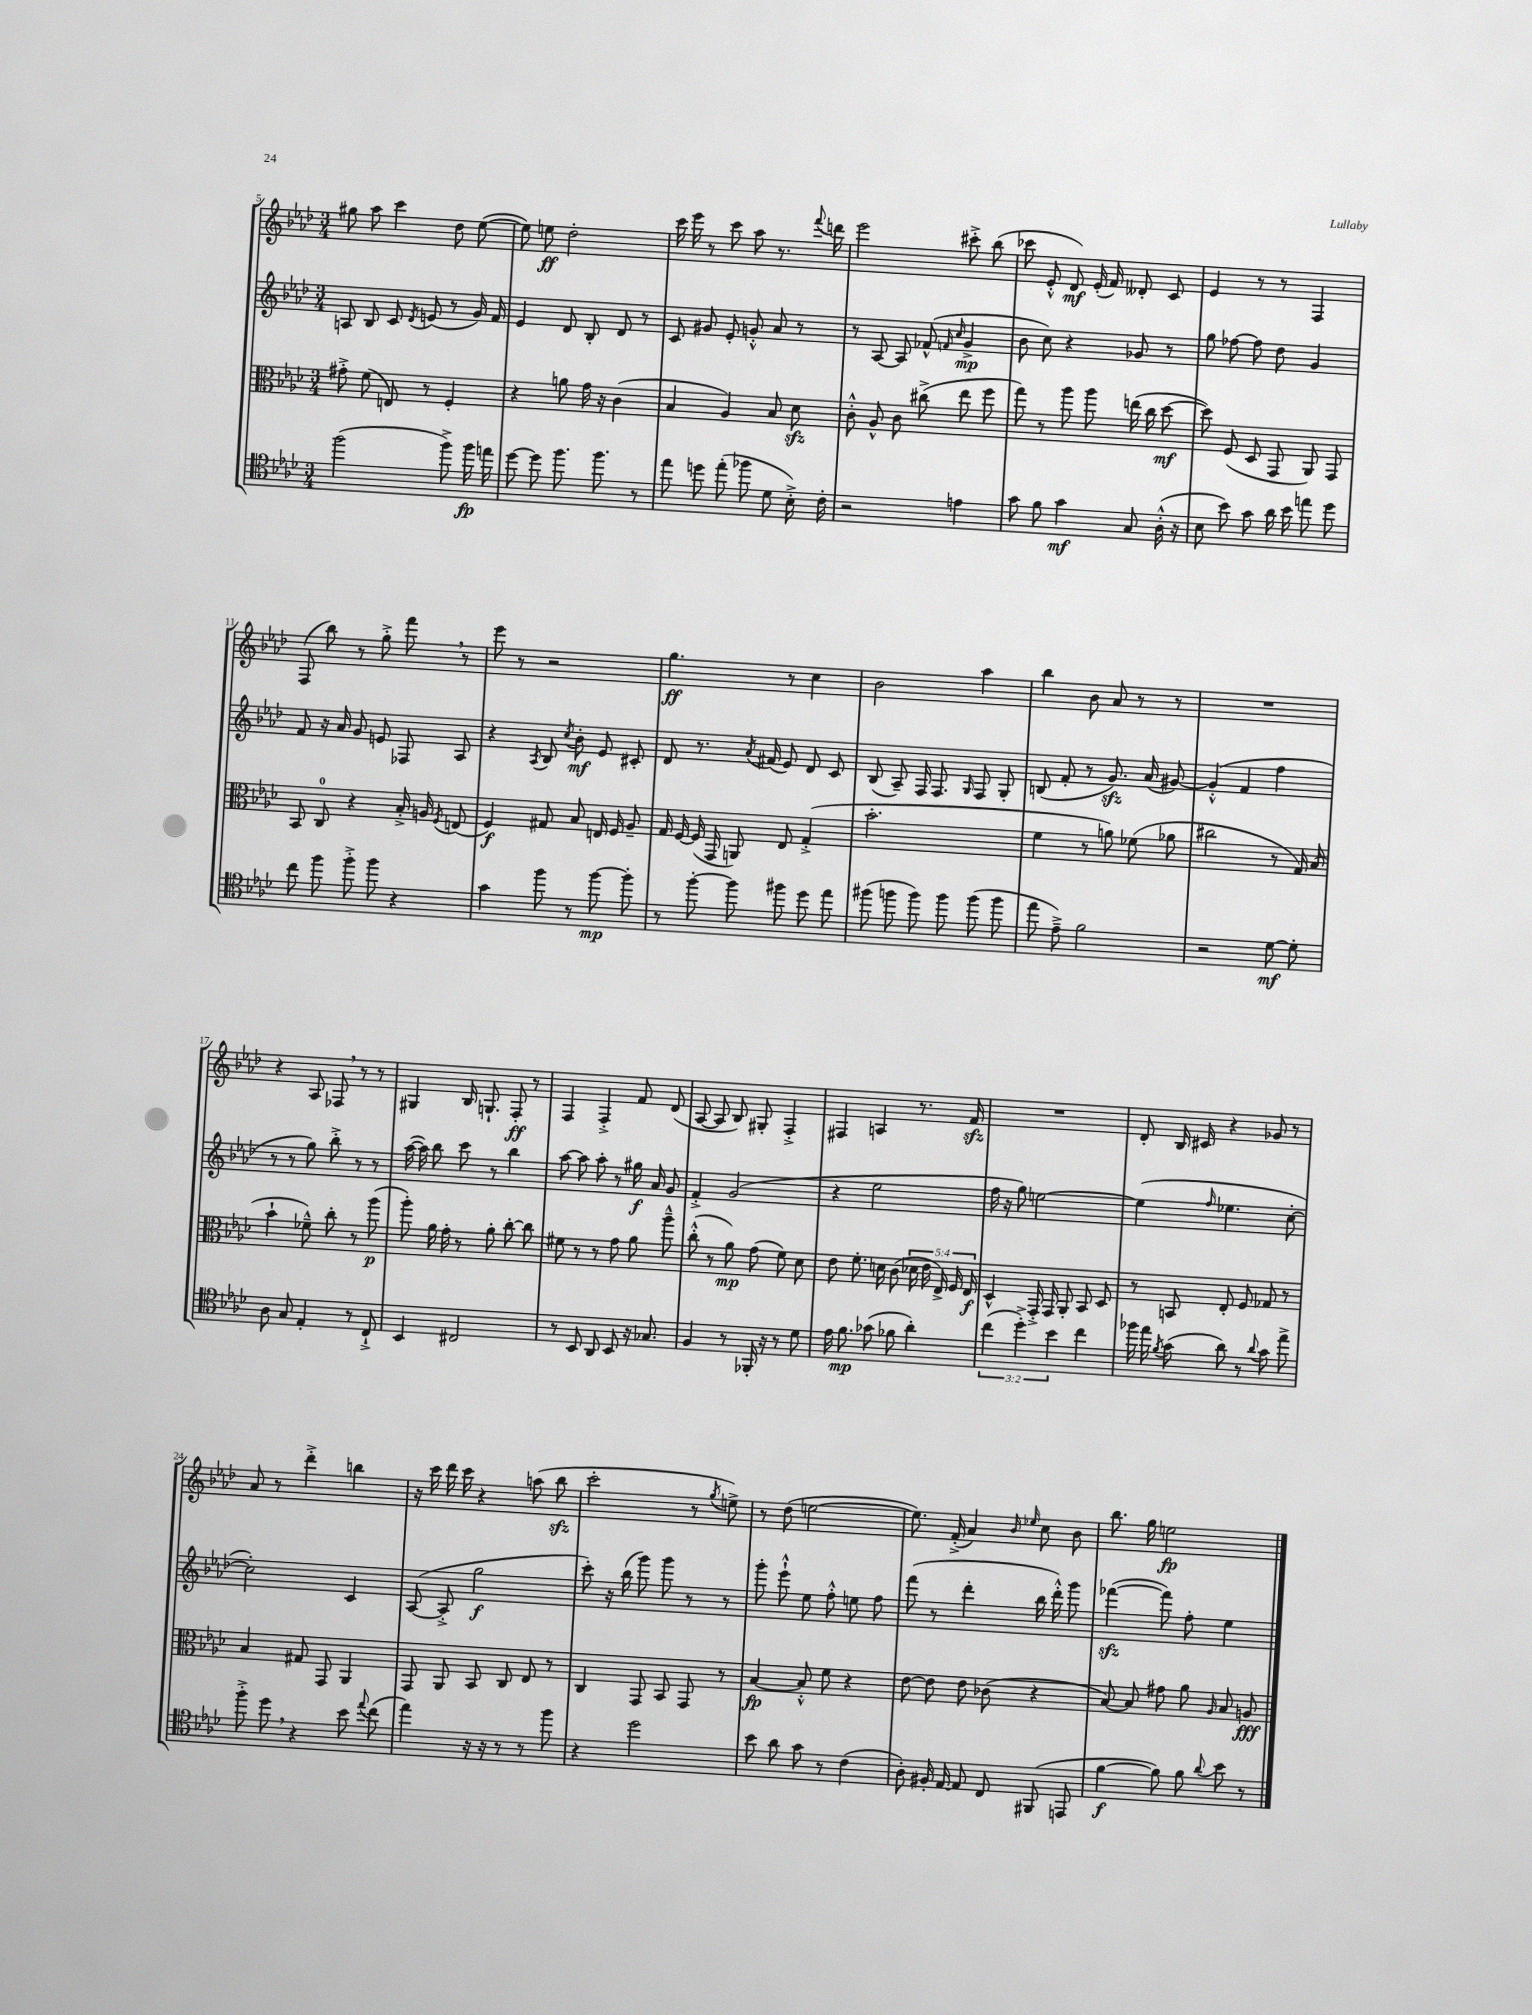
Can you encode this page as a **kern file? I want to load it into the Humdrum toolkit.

**kern	**dynam	**kern	**dynam	**kern	**dynam	**kern	**dynam
*part4	*part4	*part3	*part3	*part2	*part2	*part1	*part1
*staff4	*staff4	*staff3	*staff3	*staff2	*staff2	*staff1	*staff1
*clefC4	*	*clefC3	*	*clefG2	*	*clefG2	*
*k[b-e-a-d-]	*	*k[b-e-a-d-]	*	*k[b-e-a-d-]	*	*k[b-e-a-d-]	*
*M3/4	*	*M3/4	*	*M3/4	*	*M3/4	*
=5	=5	=5	=5	=5	=5	=5	=5
(2ff\	.	8g#X'^\	.	8An/	.	8gg#X\	.
.	.	(8f\	.	8B-/	.	8aa-\	.
.	.	8En/)	.	8c/	.	4ccc\	.
.	.	.	.	8qd-/	.	.	.
.	.	8r	.	(8en/	.	.	.
8ff^\)	.	4F'/	.	8r	.	8dd-\	.
16ff\	fp	.	.	16g/)	.	([8ee-\	.
16een\	.	.	.	16f/	.	.	.
=6	=6	=6	=6	=6	=6	=6	=6
[8dd-\	.	4r	.	4e-/	.	8ee-\])	.
8dd-\]	.	.	.	.	.	8een\	ff
8.ff\	.	8an\	.	8d-/	.	2dd-'\	.
.	.	16g\	.	8B-'/	.	.	.
8.ff\	.	16r	.	.	.	.	.
.	.	(4c\	.	8d-/	.	.	.
8r	.	.	.	8r	.	.	.
=7	=7	=7	=7	=7	=7	=7	=7
8ee-\	.	4B-/	.	8c/	.	16ccc\	.
.	.	.	.	.	.	16eee-\	.
8ddn\	.	.	.	8g#X/	.	8r	.
(8ee-'\	.	4A-/)	.	8e-'/	.	8ccc\	.
8ff-X\	.	.	.	8gn'^^/	.	8aa-\	.
8d-\	.	8B-/	.	8a-/	.	8.r	.
16B-'^\)	.	8d-zz\	.	8r	.	.	.
.	.	.	.	.	.	8qqfff/	.
16c'\	.	.	.	.	.	16dddn\	.
=8	=8	=8	=8	=8	=8	=8	=8
2r	.	8c'^^\	.	8r	.	2eee-\	.
.	.	8A-^^/	.	[8A-/	.	.	.
.	.	8c\	.	8A-/]	.	.	.
.	.	(8cc#X^\	.	(8f-X^^/	.	.	.
.	.	.	.	16qqfn/	.	.	.
.	.	.	.	16qqcc/	.	.	.
4en\	.	8ee-\	.	4g^/	mp	8ccc#X'^\	.
.	.	8ff\	.	.	.	(8bb-\	.
=9	=9	=9	=9	=9	=9	=9	=9
8g\	.	8gg\)	.	8b-\	.	8ccc-X\	.
8f\	.	8r	.	8cc\)	.	8e-'^^/	.
4g\	mf	8aa-\	.	4r	.	8d-/)	mf
.	.	8aa-\	.	.	.	(16e-'/	.
.	.	.	.	.	.	16f/)	.
8G/	.	(16een\	.	8g-X/	.	8d--X'/	.
.	.	16cc\	.	.	.	.	.
(16A-'^^\	.	[8dd-\	mf	8r	.	8c/	.
16r	.	.	.	.	.	.	.
=10	=10	=10	=10	=10	=10	=10	=10
8B-\	.	8dd-\])	.	8gg\	.	4e-/	.
8b-\)	.	(8F/	.	[8ff-X\	.	.	.
8g\	.	8D-/	.	8ff-\]	.	8r	.
16a-\	.	8GG/	.	8dd-\	.	8r	.
16b-\	.	.	.	.	.	.	.
8een\	.	8AA-/)	.	4g/	.	4F/	.
8dd-\	.	8GG/	.	.	.	.	.
!!LO:LB:g=z
=11	=11	=11	=11	=11	=11	=11	=11
8cc\	.	8BB-/	.	8f/	.	(8F/	.
8ff\	.	8C/	.	16r	.	8bb-\)	.
.	.	.	.	16a-/	.	.	.
8ff'^\	.	4r	.	8g/	.	8r	.
8ff\	.	.	.	8en/	.	8gg'^\	.
4r	.	16B-'^/	.	8F-X/	.	8fff,\	.
.	.	16An/	.	.	.	.	.
.	.	8qF/	.	.	.	.	.
.	.	(8En/	.	8A-/	.	8r	.
=12	=12	=12	=12	=12	=12	=12	=12
4g\	.	4F/)	f	4r	.	8eee-\	.
.	.	.	.	.	.	8r	.
.	.	.	.	8qA-/	.	.	.
8ff\	.	8G#X/	.	8B-/	.	2r	.
.	.	.	.	8qcc/	.	.	.
8r	.	8B-/	.	8b-'\	mf	.	.
[8ff\	mp	16En/	.	8e-/	.	.	.
.	.	16F/	.	.	.	.	.
8ff'\]	.	8A-~/	.	8c#X'/	.	.	.
=13	=13	=13	=13	=13	=13	=13	=13
8r	.	16G/	.	8d-/	.	4.gg\	ff
.	.	[16F/	.	.	.	.	.
[8ff'\	.	(16F/]	.	8.r	.	.	.
.	.	16GG/	.	.	.	.	.
8ff\]	.	8AAn/)	.	.	.	.	.
.	.	.	.	8qa-/	.	.	.
.	.	.	.	(16f#X/	.	.	.
8ff#X\	.	8E-/	.	8e-/)	.	8r	.
8dd-\	.	(4G'^/	.	8d-/	.	4cc\	.
8ee-\	.	.	.	8c/	.	.	.
=14	=14	=14	=14	=14	=14	=14	=14
(8ff#X\	.	2.b-'\	.	(8B-/	.	2b-\	.
8ffn\	.	.	.	8A-~/)	.	.	.
8ff\)	.	.	.	16F/	.	.	.
.	.	.	.	8.F/	.	.	.
8ff\	.	.	.	.	.	.	.
.	.	.	.	16qqG/	.	.	.
(8ff\	.	.	.	8F/	.	4aa-\	.
8ff\	.	.	.	8G'/	.	.	.
=15	=15	=15	=15	=15	=15	=15	=15
8ee-\	.	4f\	.	(8Bn/	.	4bb-\	.
8e-~^\)	.	.	.	8f'/	.	.	.
2f\	.	8r	.	8r	.	8b-\	.
.	.	8an\)	.	8.gzz/)	.	8a-/	.
.	.	(8f-X\	.	.	.	8r	.
.	.	.	.	(16a-/	.	.	.
.	.	8a-X\	.	[8g#X/)	.	8r	.
=16	=16	=16	=16	=16	=16	=16	=16
2r	.	2cc#X\	.	(4g#'^^/]	.	2.r	.
.	.	.	.	4f/	.	.	.
[8d-\	mf	8r	.	4ff\	.	.	.
8d-'\]	.	16G/)	.	.	.	.	.
.	.	(16B-/	.	.	.	.	.
!!LO:LB:g=z
=17	=17	=17	=17	=17	=17	=17	=17
8A-\	.	4b-`\	.	8r	.	4r	.
8G/	.	.	.	8r	.	.	.
4E-'/	.	8f-X~^^\)	.	8gg\)	.	8A-/	.
.	.	8cc'\	.	8bb-'^\	.	8F-X,/	.
8r	.	8r	.	8r	.	8r	.
8C`^/	.	(8aa-\	p	8r	.	8r	.
=18	=18	=18	=18	=18	=18	=18	=18
4BB-/	.	8aa-'\)	.	([16aa-\	.	4G#X/	.
.	.	.	.	16aa-\])	.	.	.
.	.	16a-\	.	8bb-\	.	.	.
.	.	16g'\	.	.	.	.	.
2C#X/	.	8r	.	8ccc\	.	16B-/	.
.	.	.	.	.	.	8.Gn`/	.
.	.	8a-'\	.	8r	.	.	.
.	.	[8cc'\	.	4bb-\	.	8F'/	ff
.	.	8cc\]	.	.	.	8r	.
=19	=19	=19	=19	=19	=19	=19	=19
8r	.	8f#X\	.	[8aa-\	.	4F/	.
8BB-/	.	8r	.	8aa-\]	.	.	.
8AA-/	.	8r	.	8aa-'\	.	4F'^/	.
8BB-/	.	8g\	.	8r	.	.	.
16r	.	8a-\	.	16gg#X\	f	8f/	.
8.G-X/	.	.	.	16a-/	.	.	.
.	.	8aa-~^^\	.	8g/	.	(8d-/	.
=20	=20	=20	=20	=20	=20	=20	=20
4F/	.	(8cc'^^\	.	4f'^/	.	[8A-/	.
.	.	8r	.	.	.	8A-/]	.
8r	.	8a-\)	mp	(2g/	.	8B-/)	.
16FF-X'/	.	(8g\	.	.	.	8G#X'/	.
16r	.	.	.	.	.	.	.
8r	.	8f\)	.	.	.	4F'^/	.
8d-\	.	8d-\	.	.	.	.	.
=21	=21	=21	=21	=21	=21	=21	=21
16e-\	.	8e-\	.	4r	.	4F#X/	.
8.f\	mp	.	.	.	.	.	.
.	.	8.f'\	.	.	.	.	.
(8g-X\	.	.	.	2ee-\	.	4An/	.
.	.	16dn\	.	.	.	.	.
8f-X\	.	(8c\	.	.	.	.	.
4a-'\)	.	20d-X\	.	.	.	8.r	.
.	.	20e-\	.	.	.	.	.
.	.	20E-^/)	.	.	.	.	.
.	.	20F/	.	.	.	.	.
.	.	.	.	.	.	16fzz/	.
.	.	20E-/	f	.	.	.	.
=22	=22	=22	=22	=22	=22	=22	=22
(6cc\	.	4D-^^/	.	16ff\	.	2.r	.
.	.	.	.	16r	.	.	.
.	.	.	.	8gg\)	.	.	.
6dd-'^\)	.	.	.	.	.	.	.
.	.	16GG'^/	.	[2een\	.	.	.
.	.	16GG/	.	.	.	.	.
6b-\	.	.	.	.	.	.	.
.	.	8AA-'/	.	.	.	.	.
4cc\	.	8BB-/	.	.	.	.	.
.	.	8D-/	.	.	.	.	.
=23	=23	=23	=23	=23	=23	=23	=23
16ff-X\	.	8r	.	(4ee\]	.	8d-'/	.
16ee-\	.	.	.	.	.	.	.
8qf/	.	.	.	.	.	.	.
(8g\	.	8BBn/	.	.	.	16B-/	.
.	.	.	.	.	.	16c#X/	.
.	.	.	.	16qqff/	.	.	.
8a-\)	.	8E-'/	.	4.ee-X\	.	4r	.
8r	.	8F/	.	.	.	.	.
8qqa-/	.	.	.	.	.	.	.
8g\	.	8G-X/	.	.	.	8g-X/	.
8ee-^\	.	8r	.	[8cc'\	.	8r	.
!!LO:LB:g=z
=24	=24	=24	=24	=24	=24	=24	=24
8ff'^\	.	4B-/	.	2cc'\])	.	8a-/	.
8dd-,\	.	.	.	.	.	8r	.
4r	.	8G#X/	.	.	.	4ddd-'^\	.
.	.	8GG/	.	.	.	.	.
8b-\	.	4AA-/	.	4c/	.	4bbn\	.
8qqee-/	.	.	.	.	.	.	.
(8cc\	.	.	.	.	.	.	.
=25	=25	=25	=25	=25	=25	=25	=25
4ee-\)	.	8GG/	.	([8A-/	.	16r	.
.	.	.	.	.	.	16ccc\	.
.	.	8AA-/	.	8A-'^/]	.	16ddd-\	.
.	.	.	.	.	.	16ccc\	.
16r	.	8BB-/	.	2gg\	f	4r	.
16r	.	.	.	.	.	.	.
8r	.	8C/	.	.	.	.	.
8r	.	8E-/	.	.	.	(8aan\	.
8ff\	.	8r	.	.	.	8bb-zz\	.
=26	=26	=26	=26	=26	=26	=26	=26
4r	.	4C/	.	8ccc'\)	.	2ccc'\	.
.	.	.	.	16r	.	.	.
.	.	.	.	(16bb-\	.	.	.
2dd-\	.	8GG/	.	8ggg\)	.	.	.
.	.	8BB-/	.	8ggg\	.	.	.
.	.	8GG/	.	8r	.	8r	.
.	.	.	.	.	.	8qgg/	.
.	.	8r	.	8r	.	8een^\)	.
=27	=27	=27	=27	=27	=27	=27	=27
8b-\	.	[4B-/	fp	8ggg'\	.	8r	.
8a-\	.	.	.	8eee-`^^\	.	(8dd-\	.
8g\	.	8B-'^^/]	.	8ee-\	.	[2een\	.
8r	.	8f\	.	8ff'^^\	.	.	.
(4c\	.	4r	.	8een\	.	.	.
.	.	.	.	8ff\	.	.	.
=28	=28	=28	=28	=28	=28	=28	=28
8A-'\)	.	[8e-\	.	(8fff\	.	8.ee\])	.
16F#X'/	.	8e-\]	.	8r	.	.	.
[16E-/	.	.	.	.	.	(16f'^/	.
8E-/]	.	8e-\	.	4ddd-'\	.	4a-/)	.
8C/	.	(8c-X\	.	.	.	.	.
.	.	.	.	.	.	16qqb-/	.
.	.	.	.	.	.	16qqee-X/	.
(8FF#X/	.	4r	.	16bb-\	.	8cc\	.
.	.	.	.	16ddd-'^^\)	.	.	.
8EEn/	.	.	.	8ggg\	.	8b-\	.
=29	=29	=29	=29	=29	=29	=29	=29
[4f\	f	[8B-/)	.	([4fff-Xzz\	.	8.bb-\	.
.	.	8B-/]	.	.	.	.	.
.	.	.	.	.	.	16gg\	.
8f\])	.	8g#X\	.	8fff-\])	.	2een\	fp
8f\	.	8a-\	.	8ff'\	.	.	.
8qqa-/	.	16qqA-/	.	.	.	.	.
8b-\	.	8B-/	.	4ee-\	.	.	.
8r	.	8An/	fff	.	.	.	.
==	==	==	==	==	==	==	==
*-	*-	*-	*-	*-	*-	*-	*-
